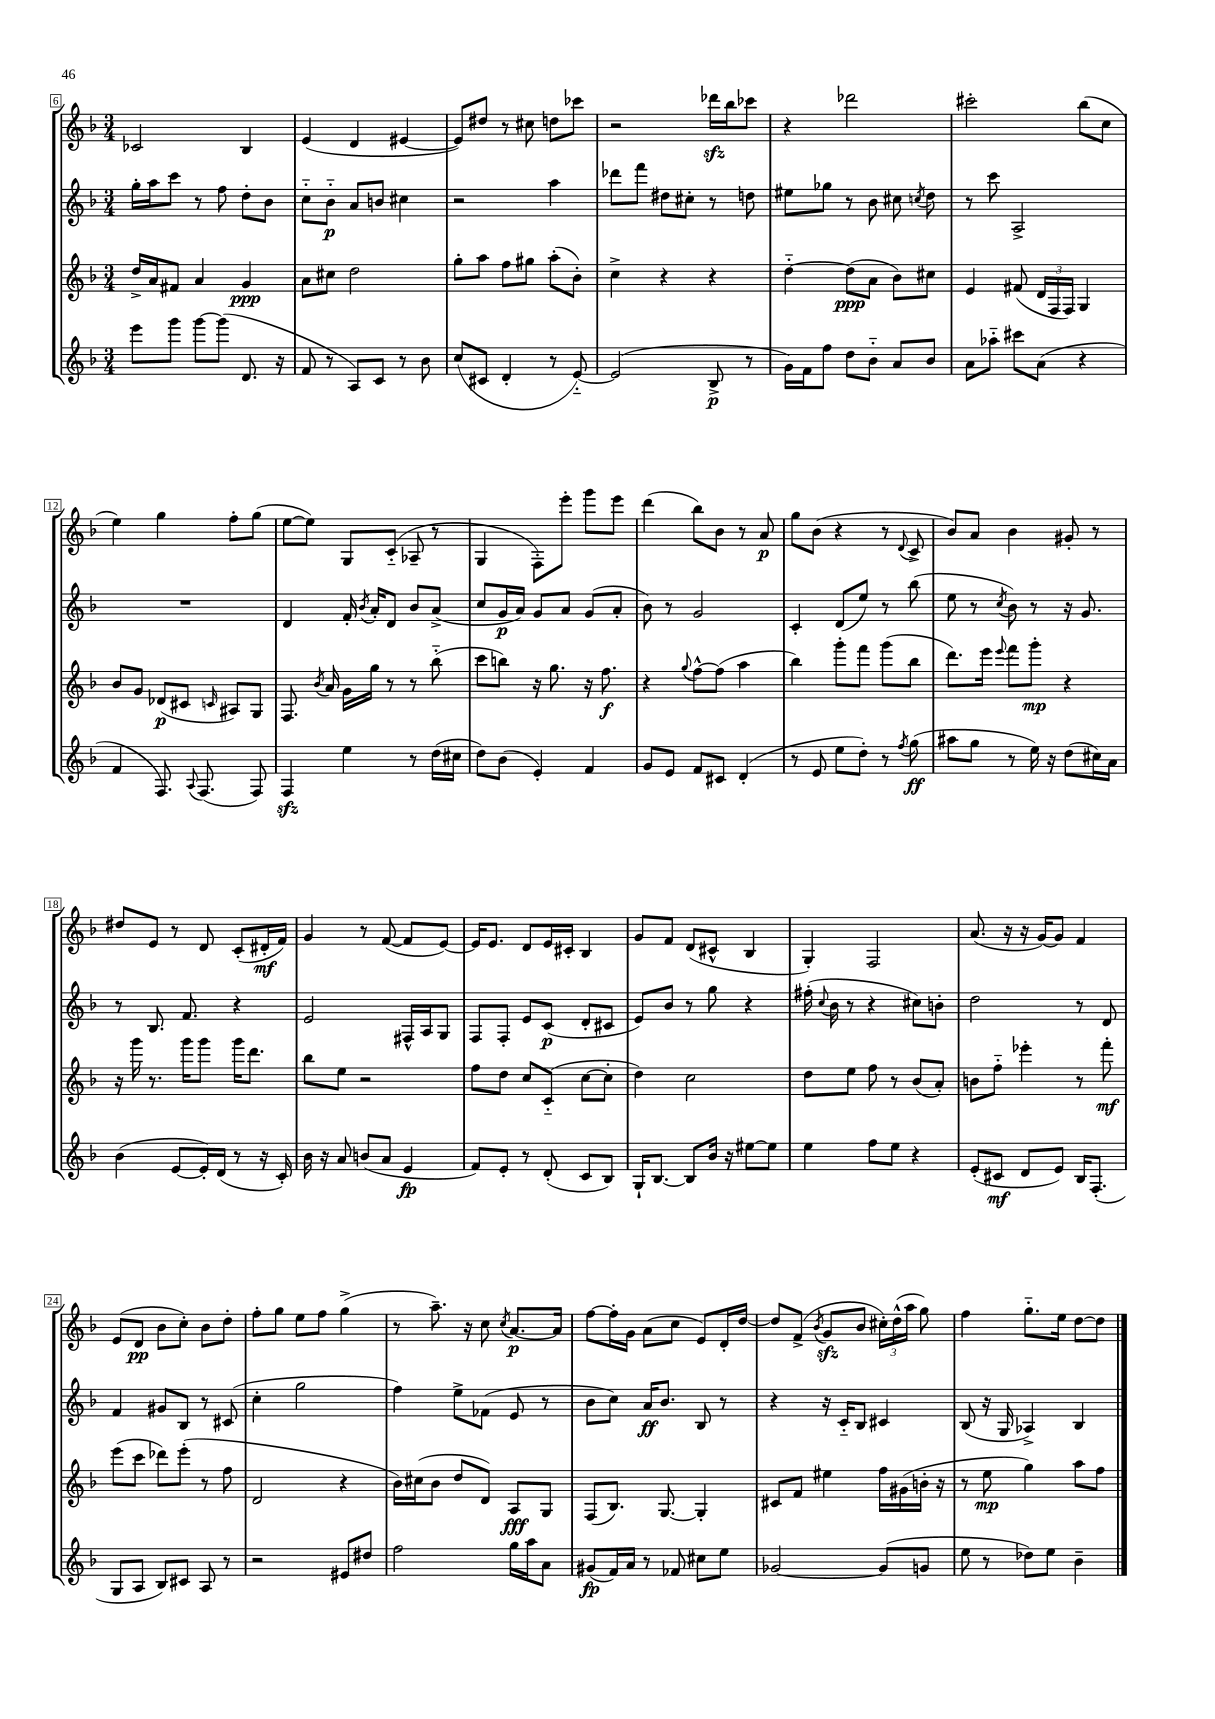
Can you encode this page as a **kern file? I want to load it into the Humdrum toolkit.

**kern	**kern	**kern	**kern
*staff4	*staff3	*staff2	*staff1
*clefG2	*clefG2	*clefG2	*clefG2
*k[b-]	*k[b-]	*k[b-]	*k[b-]
*M3/4	*M3/4	*M3/4	*M3/4
8eee	16dd^	16gg'	2c-
.	16a	16aa	.
8ggg	8f#	8ccc	.
[8ggg	4a	8r	.
(8ggg]	.	8ff	.
8.d	4g	8dd'	4B-
.	.	8b-	.
16r	.	.	.
=	=	=	=
8f	8a	8cc'~	(4e
8r	8cc#	8b-'~	.
8A)	2dd	8a	4d
8c	.	8b	.
8r	.	4cc#	[4e#
8b-	.	.	.
=	=	=	=
(8cc	8gg'	2r	8e#])
8c#	8aa	.	8dd#
4d'	8ff	.	8r
.	8gg#	.	8cc#
8r	(8aa'	4aa	8dd
[8e'~)	8b-')	.	8ccc-
=	=	=	=
(2e]	4cc^	8ddd-	2r
.	.	8fff	.
.	4r	8dd#	.
.	.	8cc#'	.
8B-^	4r	8r	16ddd-
.	.	.	16bb-
8r	.	8dd	8ccc-
=	=	=	=
16g)	[4dd'~	8ee#	4r
16f	.	.	.
8ff	.	8gg-	.
8dd	(8dd]	8r	2ddd-
8b-'~	8a	8b-	.
8a	8b-)	8cc#	.
.	.	8qcc	.
8b-	8cc#	8dd	.
=	=	=	=
8a	4e	8r	2ccc#'
8aa-'~	.	8ccc	.
8ccc#	(8f#	2A^	.
(8a	24d	.	.
.	24F	.	.
.	24F)	.	.
4r	4G	.	(8bb-
.	.	.	8cc
=	=	=	=
4f	8b-	2.r	4ee)
.	8g	.	.
8.F)	(8d-	.	4gg
.	8c#	.	.
8qqA	.	.	.
(8.F	.	.	.
.	16qqc	.	.
.	8A#)	.	8ff'
8F)	8G	.	(8gg
=	=	=	=
4F	8.F	4d	[8ee
.	.	.	8ee])
.	8qb-	.	.
.	16a	.	.
4ee	16g	16f'	8G
.	.	8qb-	.
.	16gg	16a'	.
.	8r	8d	(8c'~
8r	8r	8b-	8A-~
(16dd	(8bb-'~	(8a^	8r
16cc#	.	.	.
=	=	=	=
8dd)	8ccc	8cc	4G
(8b-	8bb)	16g	.
.	.	16a)	.
4e')	16r	8g	8F')
.	8.gg	.	.
.	.	8a	8eee'
4f	16r	(8g	8ggg
.	8.ff	.	.
.	.	8a'	8eee
=	=	=	=
8g	4r	8b-)	(4ddd
8e	.	8r	.
.	8qqgg	.	.
8f	[8ff^^	2g	8bb-)
8c#	(8ff]	.	8b-
(4d'	4aa	.	8r
.	.	.	8a
=	=	=	=
8r	4bb-)	4c'	8gg
8e	.	.	(8b-
8ee	8ggg'	(8d	4r
8dd')	8fff	8ee)	.
8r	(8ggg	8r	8r
8qff	.	.	8qqd
(8gg	8bb-	(8bb-	8c^
=	=	=	=
8aa#	8.ddd)	8ee	8b-)
8gg	.	8r	8a
.	16eee	.	.
.	8qqeee	8qcc	.
8r	8fff	8b-)	4b-
16ee)	8ggg'	8r	.
16r	.	.	.
(8dd	4r	16r	8g#'
.	.	8.g	.
16cc#)	.	.	8r
16a	.	.	.
=	=	=	=
(4b-	16r	8r	8dd#
.	16ggg	.	.
.	8.r	8.B-	8e
[8e	.	.	8r
.	16ggg	8.f	.
16e'])	8ggg	.	8d
(16d	.	.	.
8r	16ggg	4r	(8c'
.	8.ddd	.	.
16r	.	.	16d#'
16c')	.	.	16f)
=	=	=	=
16b-	8bb-	2e	4g
16r	.	.	.
8a	8ee	.	.
(8b	2r	.	8r
8a	.	.	([8f
4e	.	16F#^^	8f]
.	.	16A	.
.	.	8G	[8e)
=	=	=	=
8f)	8ff	8F	16e]
.	.	.	8.e
8e'	8dd	8F'	.
8r	8cc	8e	8d
(8d'	(8c'~	(8c	16e
.	.	.	16c#'
8c	[8cc	8d'	4B-
8B-)	8cc']	8c#	.
=	=	=	=
16G`	4dd)	8e)	8g
[8.B-	.	.	.
.	.	8b-	8f
8B-]	2cc	8r	(8d
16b-	.	8gg	8c#^^
16r	.	.	.
[8ee#	.	4r	4B-
8ee#]	.	.	.
=	=	=	=
4ee	8dd	(16ff#'	4G')
.	.	8qqcc	.
.	.	16b-	.
.	8ee	8r	.
8ff	8ff	4r	2F
8ee	8r	.	.
4r	(8b-	8cc#)	.
.	8a')	8b'	.
=	=	=	=
(8e'	8b	2dd	(8.a
8c#	8ff'~	.	.
.	.	.	16r
8d	4eee-'	.	16r
.	.	.	[16g)
8e)	.	.	8g]
16B-	8r	8r	4f
(8.F'	.	.	.
.	8fff'	8d	.
=	=	=	=
8G	(8eee	4f	(8e
8A	8ccc	.	8d
8B-)	8ddd-)	8g#	8b-
8c#	(8eee'	8B-	8cc')
8A	8r	8r	8b-
8r	8ff	(8c#	8dd'
=	=	=	=
2r	2d	4cc'	8ff'
.	.	.	8gg
.	.	2gg	8ee
.	.	.	8ff
8e#	4r	.	(4gg^
8dd#	.	.	.
=	=	=	=
2ff	16b-)	4ff)	8r
.	(16cc#	.	.
.	8b-	.	8.aa~)
.	8dd	8ee^	.
.	.	.	16r
.	8d)	(8f-	8cc
.	.	.	8qcc
16gg	8A	8e	[8.a
16aa	.	.	.
8a	8G	8r	.
.	.	.	16a]
=	=	=	=
(8g#	(8F	8b-	[8ff
16f)	8.B-)	8cc)	16ff']
16a	.	.	16g
8r	.	16a	(8a
.	[8.G	8.b-	.
8f-	.	.	8cc
8cc#	4G']	8B-	8e)
8ee	.	8r	16d'
.	.	.	[16dd
=	=	=	=
[2g-	8c#	4r	8dd]
.	8f	.	(8f^
.	.	.	8qb-
.	4ee#	16r	8g
.	.	16c'~	.
.	.	8B-	8b-
(8g-]	16ff	4c#	24cc#')
.	.	.	(24dd^^
.	(16g#	.	.
.	.	.	24aa
8g	16b'	.	8gg)
.	16r	.	.
=	=	=	=
8ee	8r	(8B-	4ff
8r	8ee	16r	.
.	.	16G	.
8dd-)	4gg)	4A-^)	8.gg'~
8ee	.	.	.
.	.	.	16ee
4b-~	8aa	4B-	[8dd
.	8ff	.	8dd]
==	==	==	==
*-	*-	*-	*-
